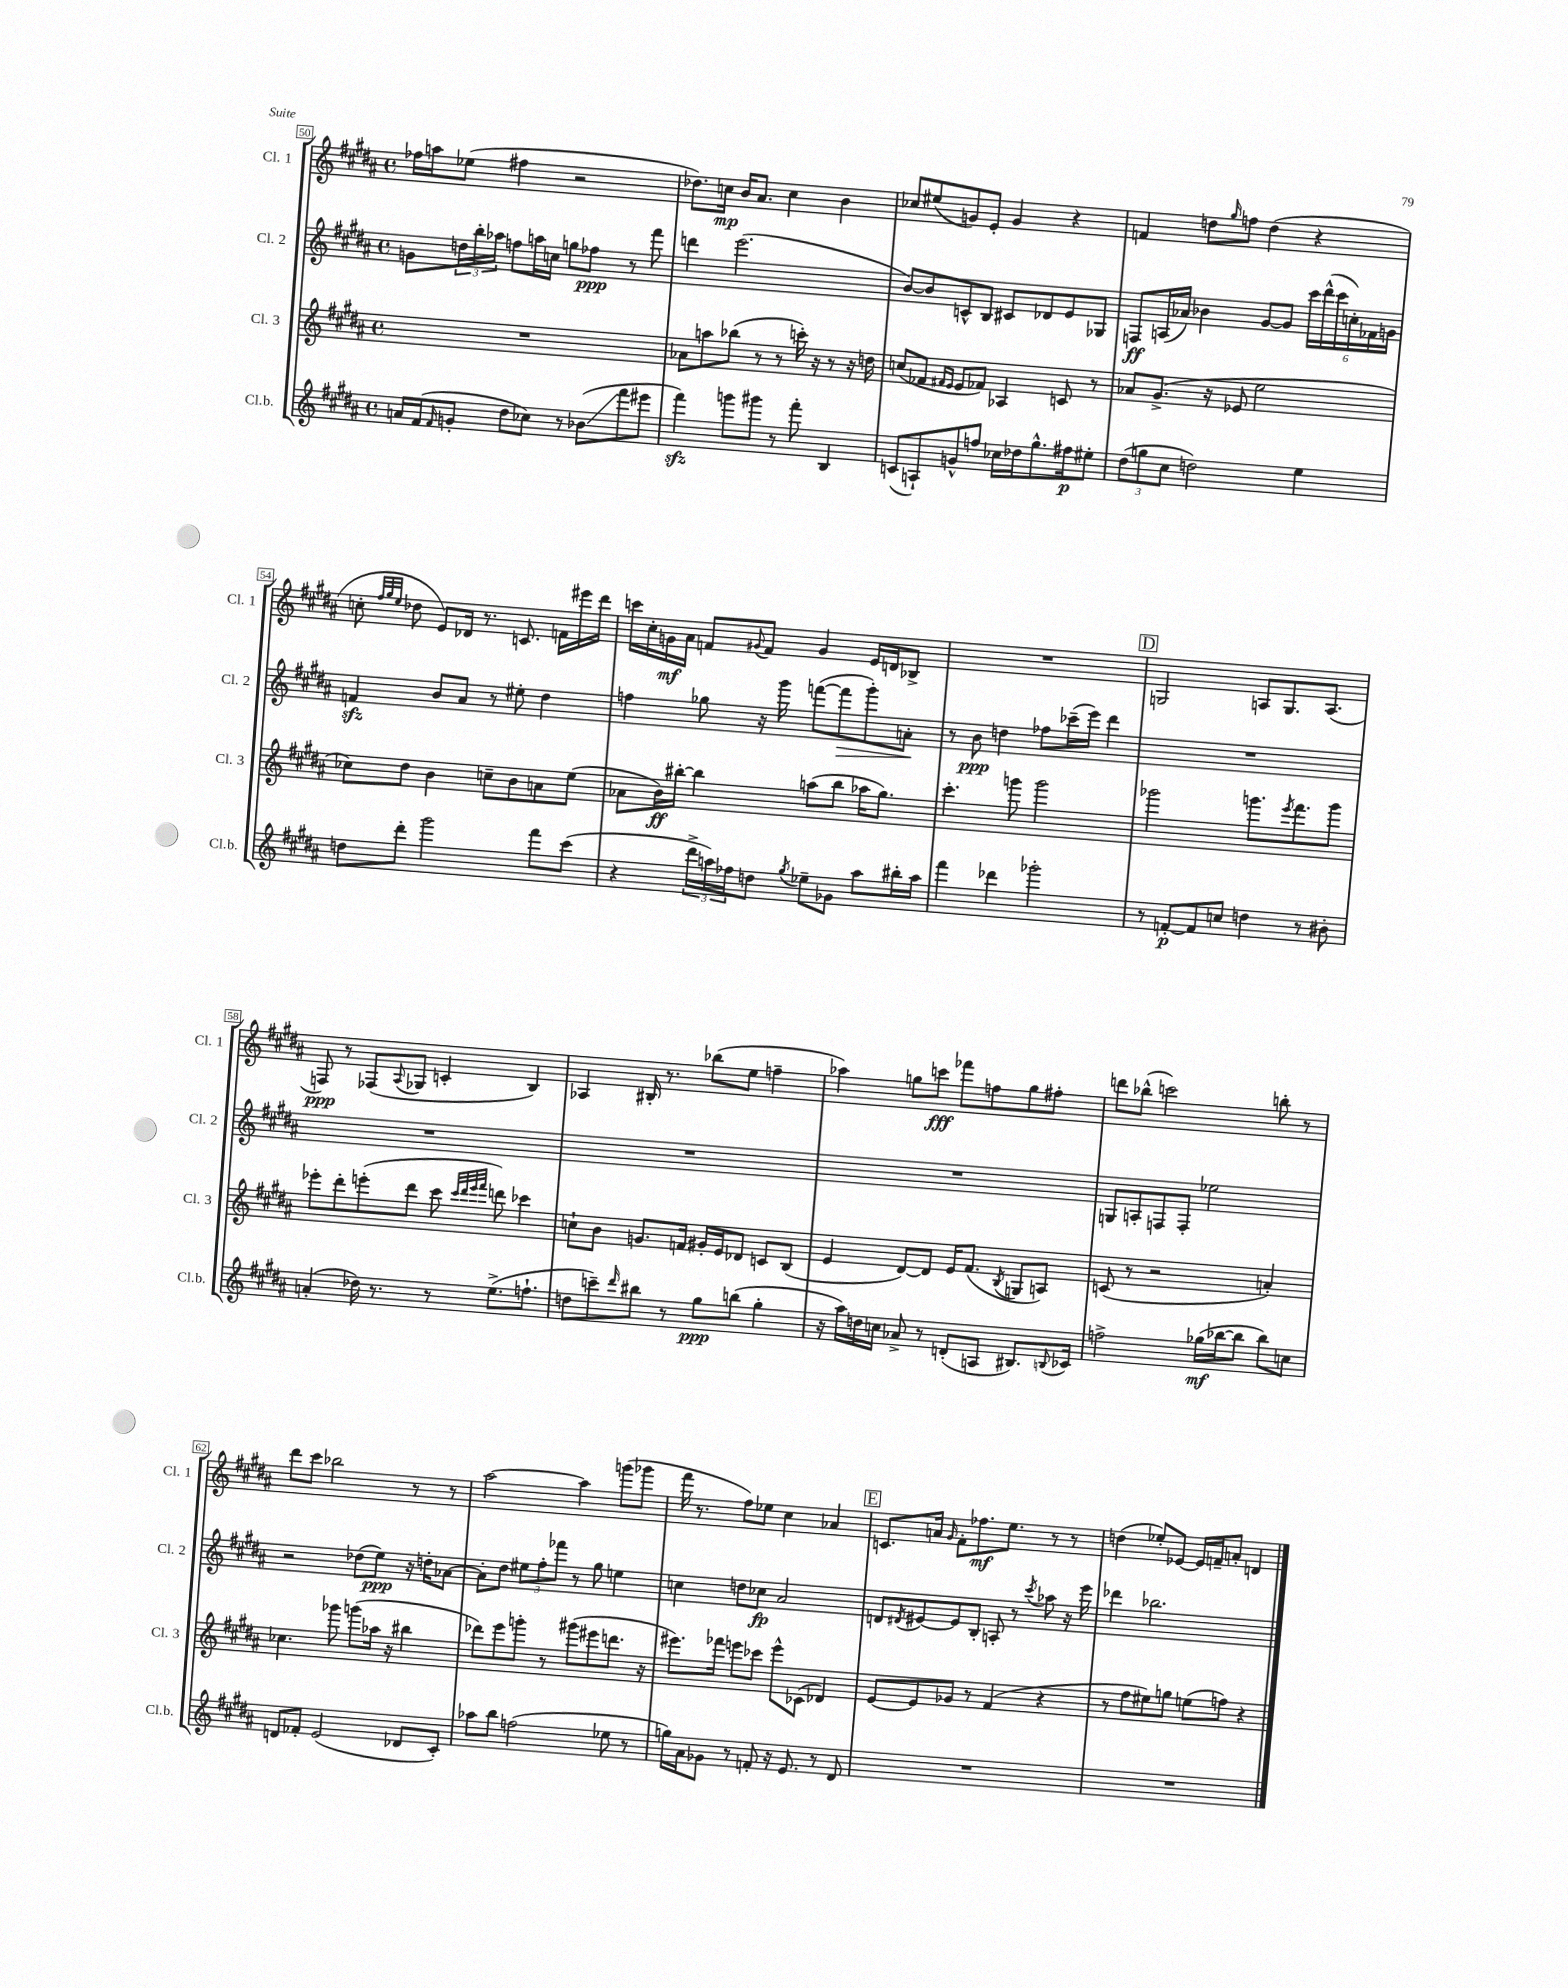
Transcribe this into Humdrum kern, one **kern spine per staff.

**kern	**kern	**kern	**kern
*staff4	*staff3	*staff2	*staff1
*clefG2	*clefG2	*clefG2	*clefG2
*k[f#c#g#d#a#]	*k[f#c#g#d#a#]	*k[f#c#g#d#a#]	*k[f#c#g#d#a#]
*M4/4	*M4/4	*M4/4	*M4/4
*met(c)	*met(c)	*met(c)	*met(c)
16a/LL	1r	8g\L	16ff-\LL
(16f#/J	.	.	16aa\J
16qqf#/	.	.	.
8g'/J	.	24dd\L	(8ee-\J
.	.	24bb'\	.
.	.	24aa-\JJ	.
8dd#\L	.	8ff\L	4ff#\
8cc-\J)	.	16aa\L	.
.	.	16cc\JJ	.
8r	.	8gg\L	2r
(8b-\L	.	8ff-\J	.
8fff#\	.	8r	.
8eee#\J	.	8fff#\	.
=	=	=	=
4fff#\)	8a-\L	4ddd\	8.dd-\L)
.	8aa\	.	.
.	.	.	16cc\Jk
8ggg\L	(8bb-\J	(2.eee\	16b/LK
.	.	.	8.a#/J
8ggg#\J	8r	.	.
8r	8r	.	4cc\
8fff#'\	16ccc'\)	.	.
.	16r	.	.
4B/	8r	.	4b\
.	16r	.	.
.	16dd\	.	.
=	=	=	=
(8c/L	(8cc/L	[8b/L)	8cc-/L
8A`/)	8f-/J	8b/]	(8ee#/
.	16qqf#/LL	.	.
.	16qqe/JJ	.	.
8g^^/	8e/L	8c^^/	8g/)
8ff/J	8f-/J)	8B/J	8e'/J
16cc-\LL	4A-/	8c#/L	4g/
16dd-\J	.	.	.
8.gg#^^\	.	8d-/	.
.	8c/	8e/	4r
16ff#\k	.	.	.
8ee#'\J	8r	8G-/J	.
=	=	=	=
(12dd#\L	8a-/L	8F/L	4f/
12gg\	.	.	.
.	(8.g#^/J	(16A/L	.
12cc#\J	.	.	.
.	.	16a-/JJ)	.
2dd\)	.	4b-\	8dd\L
.	16r	.	.
.	.	.	16qqgg#/
.	8e-/	.	8ff\J
.	2ee\	[8g#/L	(4dd\
.	.	8g#/]J	.
4ee\	.	24ccc#\LL	4r
.	.	(24ddd#^^\	.
.	.	24ccc#\	.
.	.	24cc'\)	.
.	.	24f-\	.
.	.	24g\JJ	.
=	=	=	=
8dd\L	8cc-\L)	4f/	8cc'\
.	.	.	32qqff#/LLL
.	.	.	32qqgg#/
.	.	.	32qqee/JJJ
8ddd#'\J	8dd#\J	.	8dd-\
2ggg#\	4b\	8b/L	8e/L)
.	.	8a#/J	16d-/Jk
.	.	.	8.r
.	8cc~\L	8r	.
.	8b\	8ee#'\	8.c/
8fff#\L	8a\	4dd#\	.
.	.	.	16f\LL
(8ccc#\J	(8ee\J	.	16eee#\
.	.	.	16ddd#\JJ
=	=	=	=
4r	8a-\L	4ff\	16ccc\LL
.	.	.	16cc#'\
.	16b\L)	.	16g\
.	[16bb#'\JJ	.	16a#\JJ
24ddd#^\LL	4bb#\]	8gg-\	8f/L
24aa\)	.	.	.
24ff-\J	.	.	.
.	.	.	8qqg#/
8dd\J	.	16r	8f/J
.	.	16ggg#\	.
8qgg#/	.	.	.
8ee-~\L	(8aa\L	([8fff\L	4g#/
8g-\J	8bb#\J	8fff\]	.
8aa\L	16aa-\LK	8ggg#'\)	16e/LL
.	8.gg#\J)	.	16d/J
16bb#'\L	.	8a'\J	8B-^/J
16aa\JJ	.	.	.
=	=	=	=
4fff#\	4.ccc#'\	8r	1r
.	.	8b\	.
4ddd-\	.	4dd\	.
.	8ggg\	.	.
2ggg-'\	2ggg\	8ff-\L	.
.	.	(16ccc-~\L	.
.	.	16eee\JJ)	.
.	.	4ddd#\	.
=	=	=	=
8r	2ggg-\	1r	2G/
[8f'/L	.	.	.
8f/]	.	.	.
8cc/J	.	.	.
4dd\	8.ggg\L	.	8A/L
.	.	.	8.G/
.	8qeee/	.	.
.	8.fff#\	.	.
8r	.	.	.
.	.	.	(8.A/J
8b#'\	8ggg\J	.	.
=	=	=	=
(4a'/	8eee-'\L	1r	8F/)
.	8ddd#'\	.	8r
16dd-\)	(8eee'\	.	(8F-/L
8.r	.	.	.
.	.	.	8qqA#/
.	8ddd#\J	.	8G-/J
8r	8ccc#\	.	4c'/
.	32qqccc#/LLL	.	.
.	32qqddd#/	.	.
.	32qqeee/	.	.
.	32qqfff#/JJJ	.	.
(8.ee^\L	8ddd\)	.	.
.	4ccc-\	.	4B/)
8.ff`\J	.	.	.
=	=	=	=
8dd\L	8cc`\L	1r	4A-/
8ccc~\)	8b\J	.	.
16qqddd#/	.	.	.
8bb#\J	8.g/L	.	16B#'/
.	.	.	8.r
8r	.	.	.
.	16f/Jk	.	.
8gg#\L	16g#'/LL	.	(8bb-\L
.	16e/J	.	.
(8bb\J	8d-/J	.	8ee\J
4gg#'\	8c/L	.	4ff~\
.	(8B/J	.	.
=	=	=	=
16r	4e/	1r	4aa-\)
16aa#\LL)	.	.	.
16dd\	.	.	.
16cc\JJ	.	.	.
8a-^/	[8d#/L)	.	8gg\L
8r	8d#/]J	.	8ccc\J
(8d'/L	16e/LK	.	8fff-\L
.	(8.f#/J	.	.
8A/J	.	.	8ff\
.	8qB/	.	.
8.B#/L)	8G/L	.	8gg\
.	8A/J)	.	8ff#'\J
8qqB/	.	.	.
16c-/Jk	.	.	.
=	=	=	=
2ff^\	(8c/	8G/L	8ddd\L
.	8r	8A'/	(8bb-^^\J
.	2r	8F/	2ccc\)
.	.	8F'/J	.
(16gg-\LL	.	2ee-\	.
[16bb-\J	.	.	.
8bb-\]J	.	.	.
8bb-\L)	4a'/)	.	8bb'\
8cc\J	.	.	8r
=	=	=	=
8d/L	4.cc-\	2r	8ddd#\L
8f-'/J	.	.	8ccc#\J
(2e/	.	.	2bb-\
.	8ggg-\	.	.
.	(8ggg\L	(8dd-\L	.
.	16aa-\Jk	8ee\J)	.
.	16r	.	.
8d-/L	4bb#\	16r	8r
.	.	16dd'\LK	.
8c#'/J)	.	[8a-\J	8r
=	=	=	=
8aa-\L	8ddd-\L)	8a-'\]L	[2aa#\
8bb\J	8eee\	8dd#\J	.
(2ff\	8ggg'\J	12ee#\L	.
.	.	12ff#'\	.
.	8r	.	.
.	.	12fff-\J	.
.	(8ggg#\L	8r	4aa#\]
.	8eee#\	8gg#\	.
8ee-\	8.ddd\J	4ee\	(8ggg\L
8r	.	.	8ggg-\J
.	16r	.	.
=	=	=	=
16gg\LL)	8.eee#\L)	4cc\	16fff#\
16a#\J	.	.	8.r
8g-\J	.	.	.
.	16fff-\Jk	.	.
8r	8eee\L	8dd\L	8ff#\L)
8f'/	8ccc-\J	8cc-\J	8ee-\J
16r	8eee^^\L	2a#/	4cc#\
8.e/	.	.	.
.	(8c-\J	.	.
8r	4d-/)	.	4a-/
8d#/	.	.	.
=	=	=	=
1r	[8e/L	8d/L	8.c/L
.	.	8qd#/	.
.	8e/]	[8e#/	.
.	.	.	16a/Jk
.	.	.	16qqg#/
.	8g-/J	8e#/]	8f#'\L
.	8r	8B'/J	8.ff-\
.	(4f#/	8A'/	.
.	.	.	8.ee\J
.	.	8r	.
.	.	8qccc#/	.
.	4r	8aa-\	8r
.	.	16r	8r
.	.	16eee\	.
=	=	=	=
1r	8r	4ddd-\	(4dd\
.	8ff#\L	.	.
.	8ee#\)	2.bb-\	8ee-'/L)
.	8gg\J	.	[8e-/J
.	(8ee\L	.	16e-/]LL
.	.	.	16f~/J
.	8ff\J)	.	8a'/J
.	4r	.	4d/
==	==	==	==
*-	*-	*-	*-
